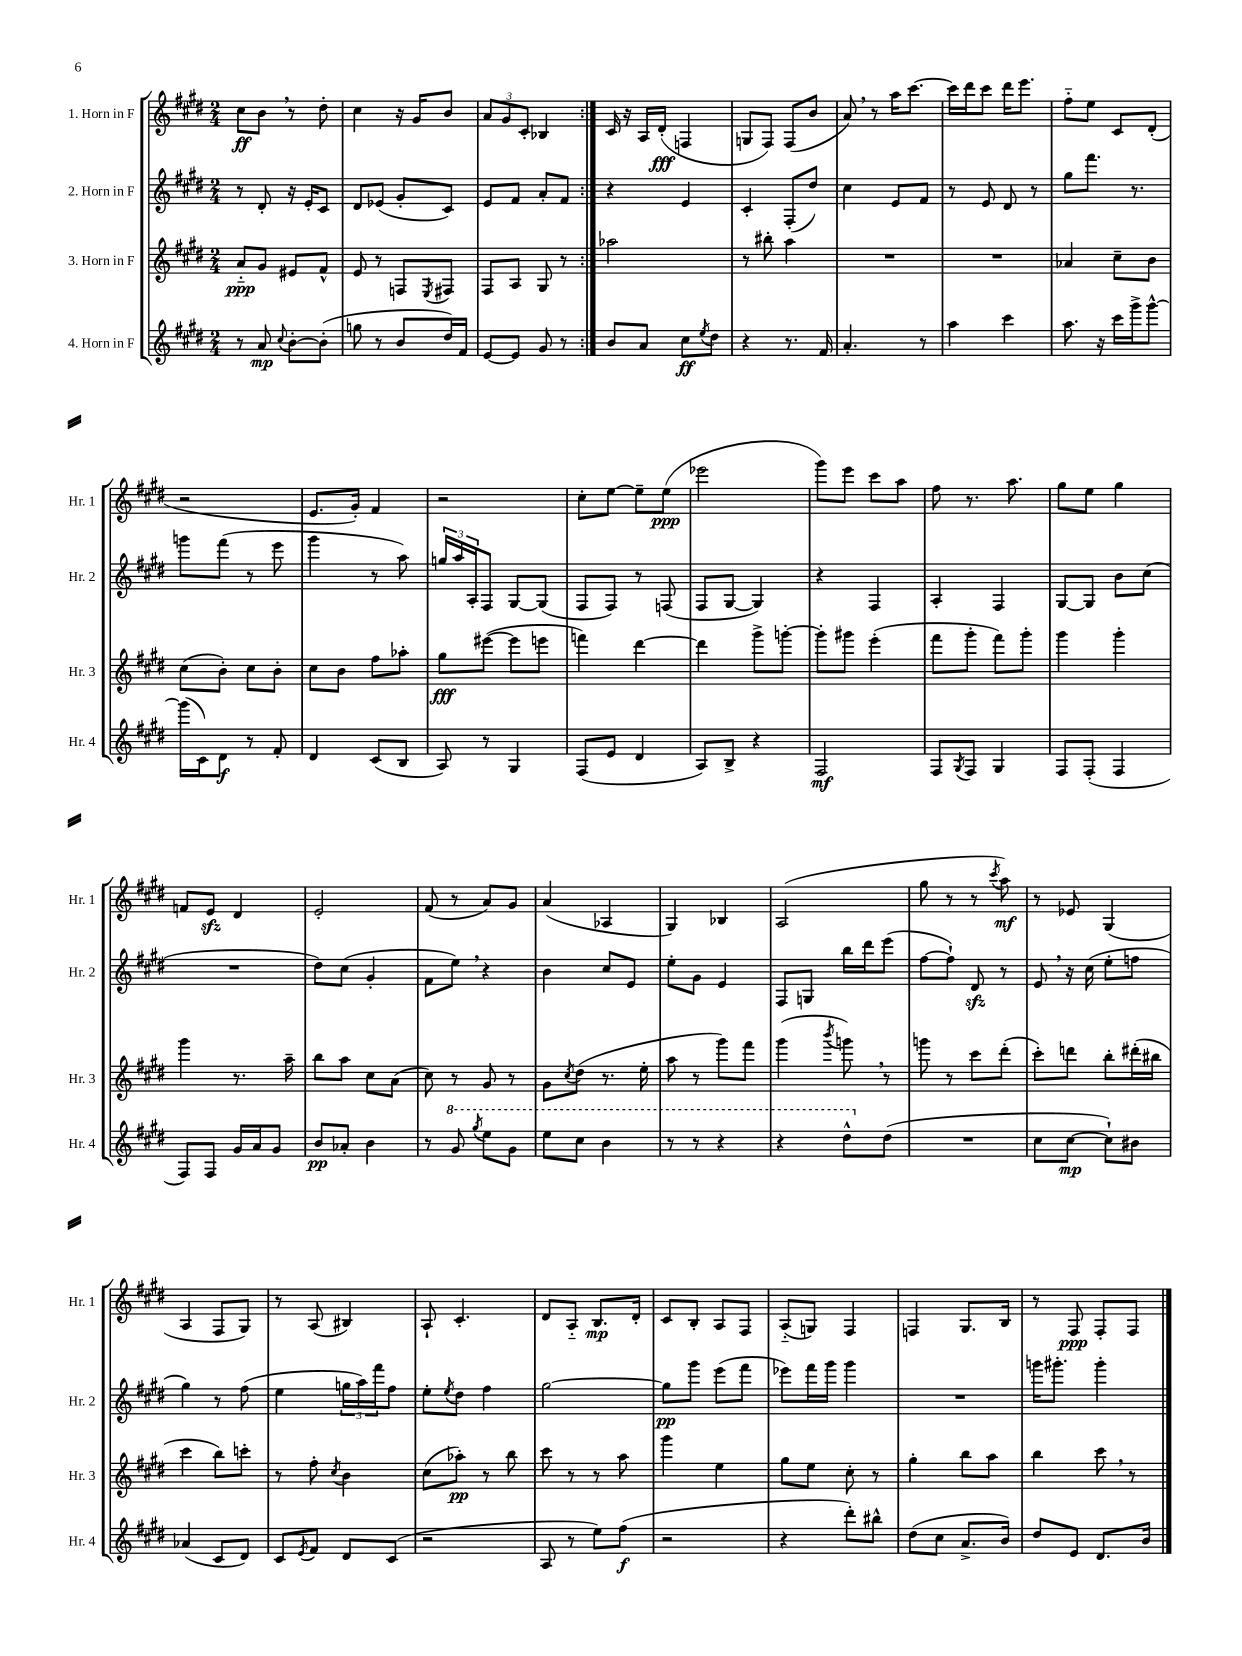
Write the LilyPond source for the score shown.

<<
\new StaffGroup <<
\new Staff = "s0" \with { instrumentName = "1. Horn in F" shortInstrumentName = "Hr. 1" } {
    \clef treble \key e \major \numericTimeSignature \time 2/4
    \repeat volta 2 { cis''8\ff b'8 \breathe r8 dis''8-. |
    cis''4 r16 gis'16 b'8 |
    \tuplet 3/2 { a'8 gis'8 cis'8-. } bes4 | }
    cis'16 r16 a16 dis'16-.\fff( f4 |
    g8 fis8) fis8( b'8 |
    a'8) \breathe r8 a''16 cis'''8.~ |
    cis'''16 dis'''16 cis'''8 dis'''16 e'''8. |
    fis''8-_ e''8 cis'8 dis'8-.( |
    r2 |
    e'8. gis'16-.) fis'4 |
    r2 |
    cis''8-. e''8~ e''8-- e''8\ppp( |
    ees'''2 |
    gis'''8) e'''8 cis'''8 a''8 |
    fis''8 r8. a''8. |
    gis''8 e''8 gis''4 |
    f'8 e'8\sfz dis'4 |
    e'2-. |
    fis'8( r8 a'8) gis'8 |
    a'4( aes4 |
    gis4) bes4 |
    a2( |
    gis''8 r8 r8 \acciaccatura { cis'''8 } a''8\mf) |
    r8 ees'8 gis4( |
    a4 fis8 gis8) |
    r8 a8( bis4) |
    a8-! cis'4.-. |
    dis'8 a8-_ b8.\mp dis'16-. |
    cis'8 b8-. a8 fis8 |
    a8-_( g8) fis4 |
    f4 gis8. b16 |
    r8 fis8\ppp fis8-. fis8 \bar "|." |
}
\new Staff = "s1" \with { instrumentName = "2. Horn in F" shortInstrumentName = "Hr. 2" } {
    \clef treble \key e \major \numericTimeSignature \time 2/4
    \repeat volta 2 { r8 dis'8-. r16 e'16-. cis'8 |
    dis'8 ees'8( gis'8-. cis'8) |
    e'8 fis'8 a'8-. fis'8 | }
    r4 e'4 |
    cis'4-. fis8-.( dis''8) |
    cis''4 e'8 fis'8 |
    r8 e'8 dis'8 r8 |
    gis''8 fis'''8. r8. |
    g'''8 fis'''8( r8 e'''8 |
    gis'''4 r8 a''8) |
    \tuplet 3/2 { g''16 a''16 a16-. } fis8 gis8~ gis8( |
    fis8 fis8) r8 f8( |
    fis8 gis8~ gis4) |
    r4 fis4 |
    a4-. fis4 |
    gis8~ gis8 b'8 cis''8( |
    R2 |
    dis''8) cis''8( gis'4-. |
    fis'8 e''8) \breathe r4 |
    b'4 cis''8 e'8 |
    e''8-. gis'8 e'4 |
    fis8 g8 b''16 dis'''16 e'''8( |
    fis''8~ fis''8-!) dis'8\sfz r8 |
    e'8 \breathe r16 cis''16( e''8-. f''8 |
    gis''4) r8 fis''8( |
    e''4 \tuplet 3/2 { g''16 a''16) fis'''16 } fis''8 |
    e''8-. \acciaccatura { e''8 } dis''8 fis''4 |
    gis''2~ |
    gis''8\pp gis'''8 e'''8( fis'''8 |
    ees'''8) fis'''16 gis'''16 gis'''4 |
    R2 |
    g'''16 gis'''8.-. gis'''4-. \bar "|." |
}
\new Staff = "s2" \with { instrumentName = "3. Horn in F" shortInstrumentName = "Hr. 3" } {
    \clef treble \key e \major \numericTimeSignature \time 2/4
    \repeat volta 2 { a'8-_\ppp gis'8 eis'8 fis'8-^ |
    e'8 r8 f8 \acciaccatura { e8 } fis8 |
    fis8 a8 gis8 r8 | }
    aes''2 |
    r8 bis''8-. a''4 |
    R2 |
    R2 |
    aes'4 cis''8-- b'8 |
    cis''8( b'8-.) cis''8 b'8-. |
    cis''8 b'8 fis''8 aes''8-. |
    gis''8\fff eis'''8~( eis'''8 e'''8 |
    f'''4) dis'''4~ |
    dis'''4 gis'''8-> g'''8~-. |
    g'''8-. gis'''8 e'''4-.( |
    fis'''8 gis'''8-. fis'''8) gis'''8-. |
    gis'''4 gis'''4-. |
    gis'''4 r8. a''16-- |
    b''8 a''8 cis''8 a'8( |
    cis''8) r8 gis'8 r8 |
    gis'8 \acciaccatura { cis''8 } dis''8( r8. e''16-. |
    a''8 r8 gis'''8) fis'''8 |
    gis'''4( \acciaccatura { b'''8 } g'''8) \breathe r8 |
    g'''8 r8 cis'''8 dis'''8-.( |
    cis'''8-.) d'''8 b''8-. dis'''16-.( bis''16 |
    cis'''4 b''8) c'''8-. |
    r8 fis''8-. \acciaccatura { cis''8 } b'4 |
    cis''8( aes''8-.\pp) r8 b''8 |
    cis'''8 r8 r8 a''8 |
    gis'''4 e''4 |
    gis''8 e''8 cis''8-. r8 |
    gis''4-. b''8 a''8 |
    b''4 cis'''8 \breathe r8 \bar "|." |
}
\new Staff = "s3" \with { instrumentName = "4. Horn in F" shortInstrumentName = "Hr. 4" } {
    \clef treble \key e \major \numericTimeSignature \time 2/4
    \repeat volta 2 { r8 a'8\mp \appoggiatura { cis''8 } b'8~-. b'8-.( |
    g''8 r8 b'8 dis''16) fis'16 |
    e'8~ e'8 gis'8 r8 | }
    b'8 a'8 cis''8\ff \acciaccatura { e''8 } dis''8 |
    r4 r8. fis'16 |
    a'4.-. r8 |
    a''4 cis'''4 |
    a''8. r16 cis'''16 gis'''16-> gis'''8~-^ |
    gis'''16( cis'16) dis'8\f r8 fis'8-. |
    dis'4 cis'8( b8 |
    a8) r8 gis4 |
    fis8( e'8 dis'4 |
    a8) b8-> r4 |
    fis2\mf |
    fis8 \acciaccatura { gis8 } fis8 gis4 |
    fis8 fis8-.( fis4 |
    fis8) fis8 gis'16 a'16 gis'8 |
    b'8\pp aes'8-. b'4 |
    r8 \ottava #1 gis''8 \acciaccatura { gis'''8 } e'''8 gis''8 |
    e'''8 cis'''8 b''4 |
    r8 r8 r4 |
    r4 dis'''8-^ \ottava #0 dis''8( |
    R2 |
    cis''8 cis''8~\mp cis''8-!) bis'8 |
    aes'4( cis'8 dis'8) |
    cis'8 \acciaccatura { e'8 } fis'8 dis'8 cis'8( |
    r2 |
    a8 r8 e''8) fis''8\f( |
    r2 |
    r4 dis'''8-.) bis''8-^ |
    dis''8( cis''8 a'8.-> b'16) |
    dis''8 e'8 dis'8. b'16 \bar "|." |
}
>>
>>
\layout { \context { \Score \remove "Bar_number_engraver" } }
